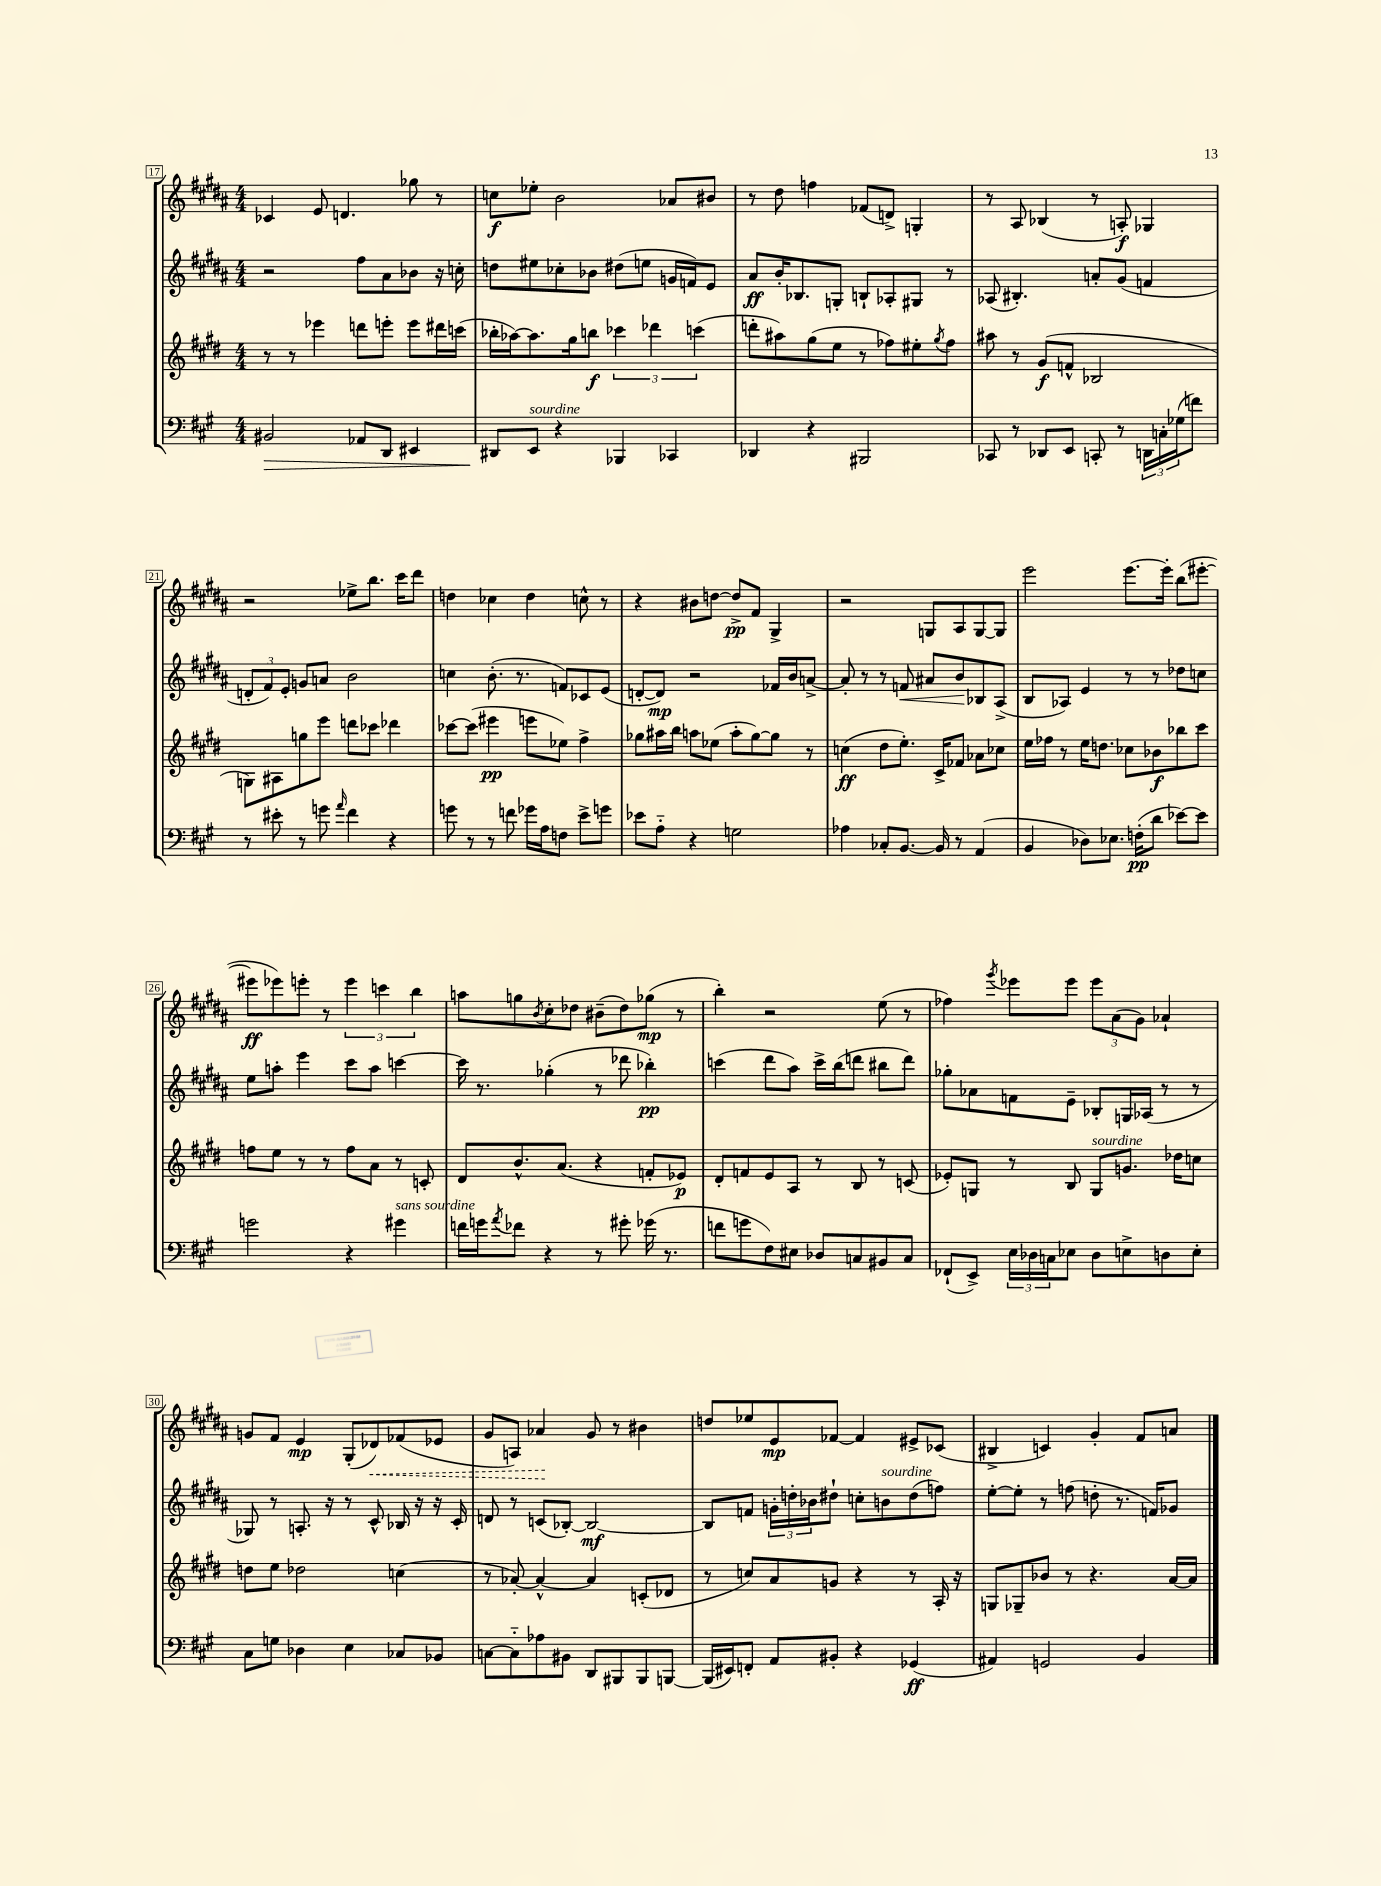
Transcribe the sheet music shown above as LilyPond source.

<<
\new StaffGroup <<
\new Staff = "s0" {
    \clef treble \key b \major \numericTimeSignature \time 4/4
    ces'4 e'8 d'4. ges''8 r8 |
    c''8\f ees''8-. b'2 aes'8 bis'8 |
    r8 dis''8 f''4 fes'8( d'8->) g4-. |
    r8 ais8 bes4( r8 a8-.\f) ges4 |
    r2 ees''8-> b''8. cis'''16 dis'''8 |
    d''4 ces''4 d''4 c''8-^ r8 |
    r4 bis'8 d''8~ d''8->\pp fis'8 gis4-> |
    r2 g8 ais8 g8~ g8 |
    e'''2 e'''8.~ e'''16-. b''8( eis'''8~-. |
    eis'''8\ff ees'''8) e'''8-. r8 \tuplet 3/2 { e'''4 c'''4 b''4 } |
    a''8 g''8 \acciaccatura { b'8 } cis''8-. des''8 bis'8--( des''8) ges''8\mp( r8 |
    b''4-.) r2 e''8( r8 |
    fes''4) \acciaccatura { gis'''8 } ees'''8 ees'''8 \tuplet 3/2 { ees'''8 ais'8( gis'8) } aes'4-! |
    g'8 fis'8 e'4\mp gis8-.( \once \override Hairpin.style = #'dashed-line des'8\<) fes'8( ees'8 |
    gis'8 a8) aes'4\! gis'8 r8 bis'4 |
    d''8 ees''8 e'8\mp fes'8~ fes'4 eis'8-> ces'8( |
    bis4-> c'4) gis'4-. fis'8 a'8 \bar "|." |
}
\new Staff = "s1" {
    \clef treble \key b \major \numericTimeSignature \time 4/4
    r2 fis''8 ais'8 bes'8 r16 c''16-. |
    d''8 eis''8 ces''8-. bes'8 dis''8( e''8 g'16 f'16) e'8 |
    ais'8\ff b'16-. bes8. g8-. b8-! aes8-. gis8 r8 |
    aes8( bis4.-.) a'8-. gis'8( f'4 |
    \tuplet 3/2 { d'8-. fis'8) e'8-. } g'8 a'8 b'2 |
    c''4 b'8.-.( r8. f'8) ces'8 e'8( |
    d'8~-. d'8\mp) r2 fes'16 b'16 a'8~-> |
    a'8-. r8 r8 f'8\< ais'8 b'8\! bes8 ais8->( |
    b8 aes8) e'4 r8 r8 des''8 c''8 |
    e''8 a''8-. e'''4 cis'''8 a''8 c'''4~ |
    c'''16 r8. ges''4-.( r8 des'''8 bes''4-.\pp) |
    c'''4( dis'''8 ais''8) c'''16-> b''16( d'''8 bis''8 d'''8) |
    ges''8-. aes'8 f'8 e'8-- bes8-. g16 aes16( r8 r8 |
    ges8) r8 a8.-. r16 r8 cis'8-^ bes16 r16 r16 cis'16-. |
    d'8 r8 c'8( bes8~-.) bes2~\mf |
    bes8 f'8 \tuplet 3/2 { g'16-. d''16-. bes'16 } dis''8-! c''8-. b'8^\markup { \italic "sourdine" } dis''8( f''8) |
    e''8~-. e''8-. r8 f''8( d''8-. r8. f'16) ges'8 \bar "|." |
}
\new Staff = "s2" {
    \clef treble \key e \major \numericTimeSignature \time 4/4
    r8 r8 ees'''4 d'''8 e'''8-. e'''8 dis'''16 c'''16( |
    bes''16-. aes''16~) aes''8. gis''16 b''8\f \tuplet 3/2 { ces'''4 des'''4 c'''4( } |
    d'''8-. ais''8) gis''8( e''8 r8 fes''8) eis''8-. \acciaccatura { gis''8 } fes''8 |
    ais''8 r8 gis'8\f( f'8-^ bes2 |
    g8) ais8 g''8 e'''8 d'''8 ces'''8 des'''4 |
    ces'''8~ ces'''8( eis'''4\pp e'''8 ees''8) fis''4-> |
    ges''8 ais''16 b''16 a''8 ees''8( a''8-. ges''8~) ges''8 r8 |
    c''4\ff( dis''8 e''8.-.) cis'16-> fes'8 aes'8 ces''8 |
    e''16 fes''16 r8 e''16 d''8. ces''8 bes'8\f bes''8 cis'''8 |
    f''8 e''8 r8 r8 f''8 a'8 r8 c'8-. |
    dis'8 b'8.-^ a'8.( r4 f'8-. ees'8\p) |
    dis'8-. f'8 e'8 a8 r8 b8 r8 c'8( |
    ees'8-.) g8 r8 b8 g8^\markup { \italic "sourdine" } g'8. des''16 c''8 |
    d''8 e''8 des''2 c''4( |
    r8 aes'8~-.) aes'4~-^ aes'4 c'8-.( des'8 |
    r8 c''8) a'8 g'8 r4 r8 a16-. r16 |
    g8 ges8-- bes'8 r8 r4. a'16~ a'16 \bar "|." |
}
\new Staff = "s3" {
    \clef bass \key a \major \numericTimeSignature \time 4/4
    bis,2\> aes,8 d,8 eis,4 |
    dis,8\! e,8^\markup { \italic "sourdine" } r4 bes,,4 ces,4 |
    des,4 r4 bis,,2 |
    ces,8 r8 des,8 e,8 c,8-. r8 \tuplet 3/2 { d,16 c16-. ges16( } f'8) |
    r8 eis'8-. r8 g'8 \grace { a'16 } fis'4 r4 |
    g'8 r8 r8 f'8 ges'16 a16 f8 e'8-> g'8 |
    ees'8 a8-_ r4 g2 |
    aes4 ces8-. b,8.~ b,16 r8 a,4( |
    b,4 des8) ees8. f16-.\pp( d'8 ees'8~) ees'8 |
    g'2 r4 gis'4^\markup { \italic "sans sourdine" } |
    f'16 g'16 \acciaccatura { a'8 } fes'8 r4 r8 gis'8-. ges'16( r8. |
    f'8 g'8 fis8) eis8 des8 c8 bis,8 c8 |
    fes,8-!( e,8->) \tuplet 3/2 { e16 des16 c16 } ees8 des8 e8-> d8 e8-. |
    cis8 g8 des4 e4 ces8 bes,8 |
    c8~ c8-_ aes8 bis,8 d,8 bis,,8 bis,,8 b,,8~ |
    b,,16( eis,16) f,8-. a,8 bis,8-. r4 ges,4\ff( |
    ais,4) g,2 b,4 \bar "|." |
}
>>
>>
\layout { \context { \Score currentBarNumber = #17 \override BarNumber.stencil = #(make-stencil-boxer 0.1 0.3 ly:text-interface::print) } }
